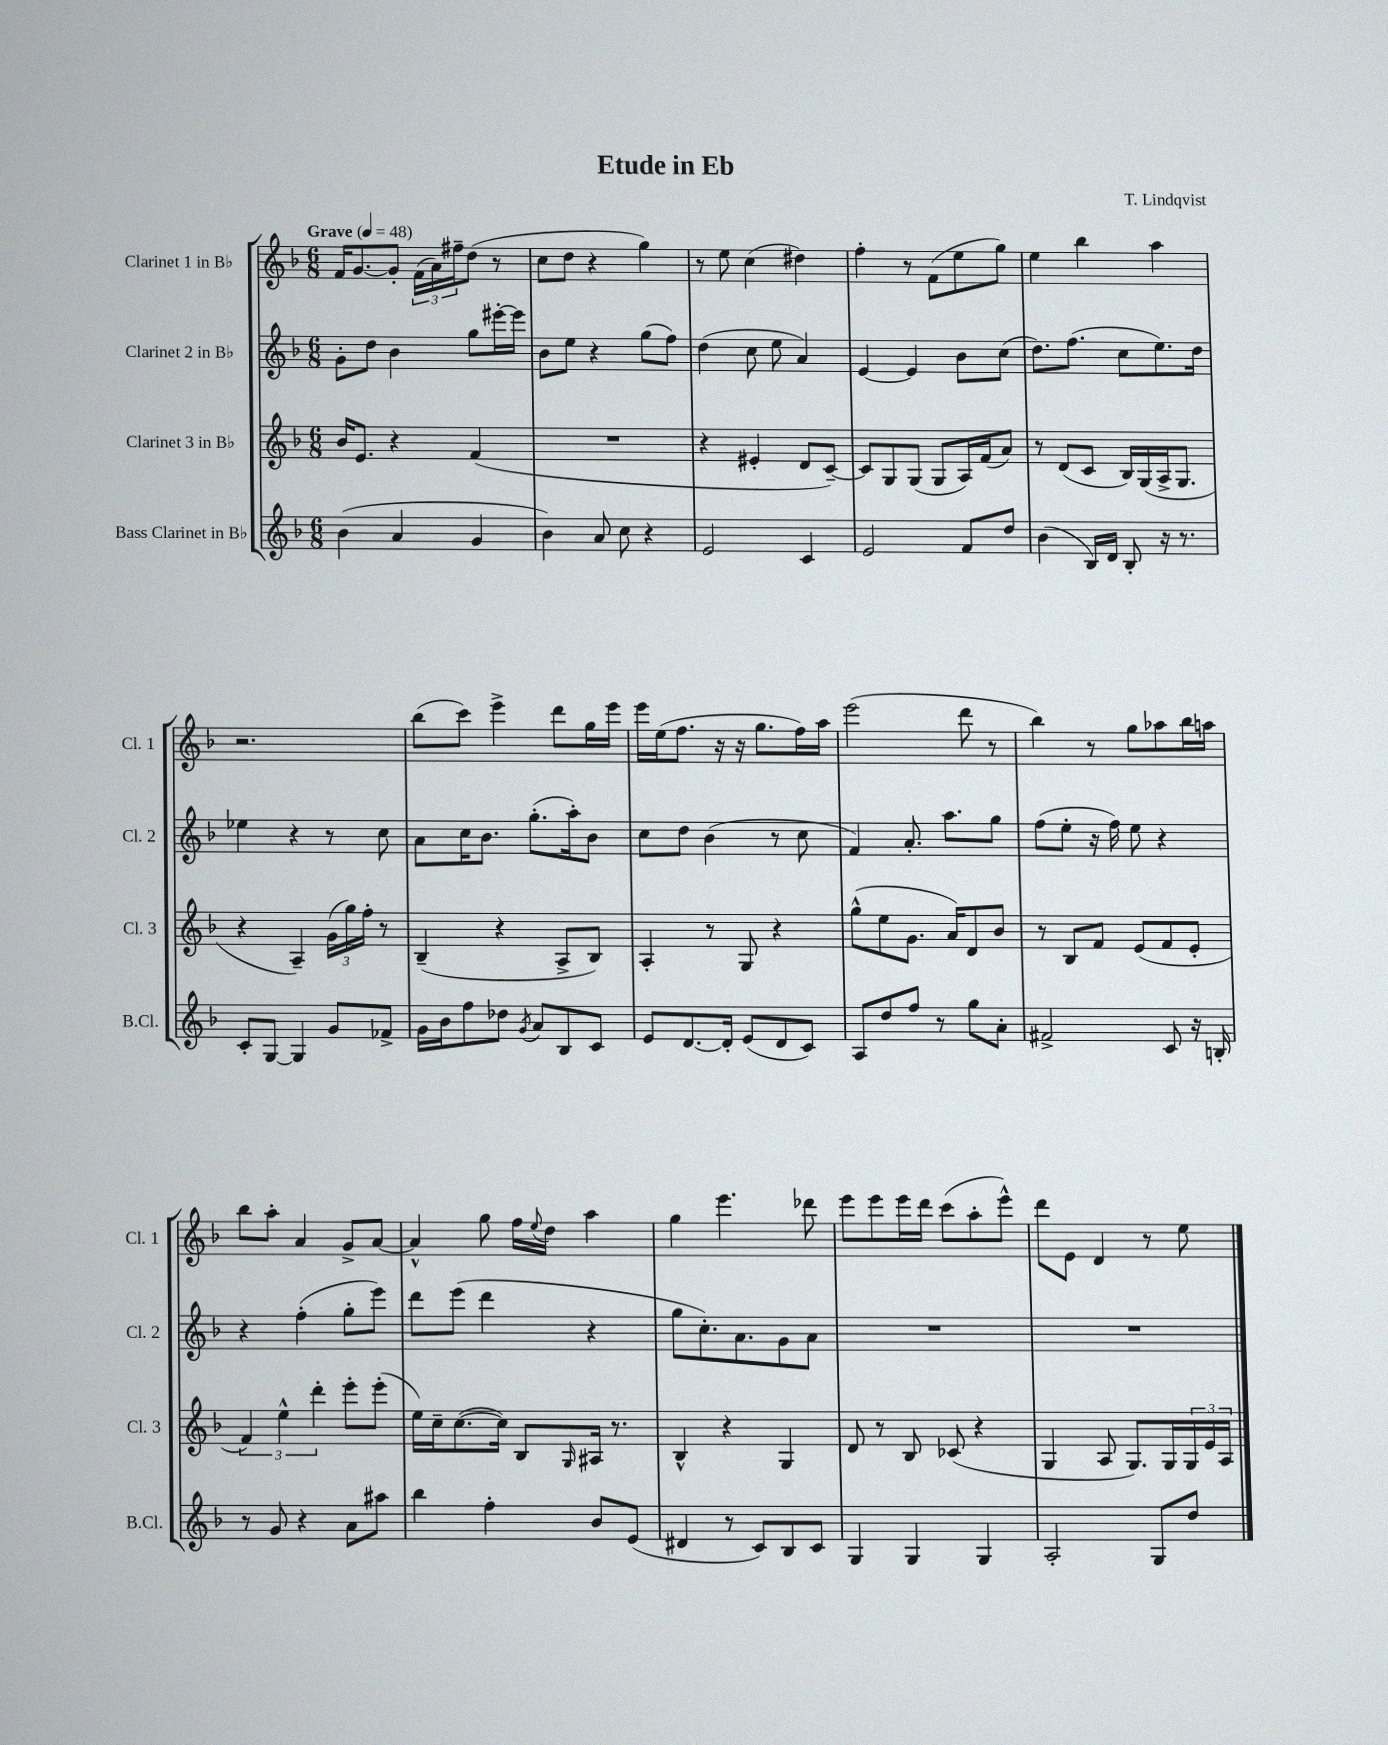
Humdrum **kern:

**kern	**kern	**kern	**kern
*staff4	*staff3	*staff2	*staff1
*clefG2	*clefG2	*clefG2	*clefG2
*k[b-]	*k[b-]	*k[b-]	*k[b-]
*M6/8	*M6/8	*M6/8	*M6/8
*MM48	*MM48	*MM48	*MM48
(4b-\	16b-/LK	8g'\L	16f/LK
.	8.e/J	.	[8.g/
.	.	8dd\J	.
4a/	4r	4b-\	8g'/]J
.	.	.	(24f\LL
.	.	.	24a\)
.	.	.	24ff#~\J
4g/	(4f/	8gg\L	(8dd\J
.	.	[16eee#'\L	8r
.	.	16eee#\]JJ	.
=	=	=	=
4b-\)	2.r	8b-\L	8cc\L
.	.	8ee\J	8dd\J
8a/	.	4r	4r
8cc\	.	.	.
4r	.	(8gg\L	4gg\)
.	.	8ff\J)	.
=	=	=	=
2e/	4r	(4dd\	8r
.	.	.	8ee\
.	4e#'/	8cc\	(4cc\
.	.	8ee\	.
4c/	8d/L	4a/)	4dd#\)
.	[8c~/J)	.	.
=	=	=	=
2e/	8c/]L	[4e/	4ff'\
.	8G/	.	.
.	(8G/J	4e/]	8r
.	8G/L	.	(8f\L
8f/L	16A/L)	8b-\L	8ee\
.	(16f/J	.	.
8dd/J	8a/J)	(8cc\J	8gg\J)
=	=	=	=
(4b-\	8r	8.dd\L)	4ee\
.	(8d/L	.	.
.	.	(8.ff\J	.
16B-/LL)	8c/J	.	4bb-\
16d/JJ	.	.	.
8B-'/	16B-/LL)	8cc\L	.
.	(16G/	.	.
16r	16A^/J	8.ee\)	4aa\
8.r	8.G/J	.	.
.	.	16dd\Jk	.
=	=	=	=
8c'/L	4r	4ee-\	2.r
[8G/J	.	.	.
4G/]	4A~/)	4r	.
8g/L	(24g\LL	8r	.
.	24gg\)	.	.
.	24ff'\JJ	.	.
8f-^/J	8r	8cc\	.
=	=	=	=
16g\LL	(4B-~/	8a\L	(8bb-\L
16b-\J	.	.	.
8ff\	.	16cc\K	8ccc\J)
.	.	8.b-\J	.
8dd-\J	4r	.	4eee^\
8qg/	.	.	.
8a/L	.	(8.gg'\L	.
8B-/	8A^/L	.	8ddd\L
.	.	16aa'\k)	.
8c/J	8B-/J)	8b-\J	16gg\L
.	.	.	16eee\JJ
=	=	=	=
8e/L	4A'/	8cc\L	16eee\LL
.	.	.	(16ee\J
[8.d/	.	8dd\J	8.ff\J
.	8r	(4b-\	.
16d'/]Jk	.	.	16r
(8e/L	8G/	.	16r
.	.	.	8.gg\L
8d/	4r	8r	.
8c/J)	.	8cc\	16ff\L)
.	.	.	16aa\JJ
=	=	=	=
8A/L	(8gg^^\L	4f/)	(2eee\
8dd/	8ee\	.	.
8ff/J	8.g\J	8.a'/	.
8r	.	.	.
.	16a/LK)	8.aa\L	.
8gg\L	8d/	.	8ddd\
8a'\J	8b-/J	8gg\J	8r
=	=	=	=
2f#^/	8r	(8ff\L	4bb-\)
.	8B-/L	8ee'\J	.
.	8f/J	16r	8r
.	.	16ff\)	.
.	(8e/L	8ee\	8gg\L
8c/	8f/	4r	8aa-\
16r	8e'/J	.	16bb-\L
16B'/	.	.	16aa\JJ
=	=	=	=
8r	6f/)	4r	8bb-\L
8g/	.	.	8aa'\J
.	6ee^^\	.	.
4r	.	(4ff'\	4a/
.	6ddd'\	.	.
8a\L	8eee'\L	8gg'\L	8g^/L
8aa#\J	(8eee'\J	8eee\J)	[8a/J
=	=	=	=
4bb-\	16ee\LL)	8ddd\L	4a^^/]
.	16cc~\J	.	.
.	([8.cc\	(8eee\J	.
4ff'\	.	4ddd\	8gg\
.	16cc\]Jk)	.	.
.	8B-/L	.	16ff\LL
.	.	.	8qqee/
.	.	.	16dd\JJ
.	16qqG/	.	.
8b-/L	16A#/Jk	4r	4aa\
.	8.r	.	.
(8e/J	.	.	.
=	=	=	=
4d#/	4B-^^/	8gg\L	4gg\
.	.	8.cc'\)	.
8r	4r	.	4.eee\
.	.	8.a\	.
8c/L)	.	.	.
8B-/	4G/	8g\	.
8c/J	.	8a\J	8ddd-\
=	=	=	=
4G/	8d/	2.r	8eee\L
.	8r	.	8eee\
4G/	8B-/	.	16eee\L
.	.	.	16ddd\JJ
.	(8c-/	.	(8ccc\L
4G/	4r	.	8aa'\
.	.	.	8eee^^\J)
=	=	=	=
2A'/	4G/	2.r	8ddd\L
.	.	.	8e\J
.	8A/	.	4d/
.	8.G/L)	.	.
8G/L	.	.	8r
.	16G/L	.	.
8dd/J	24G/	.	8ee\
.	24e/	.	.
.	24A/JJ	.	.
==	==	==	==
*-	*-	*-	*-
